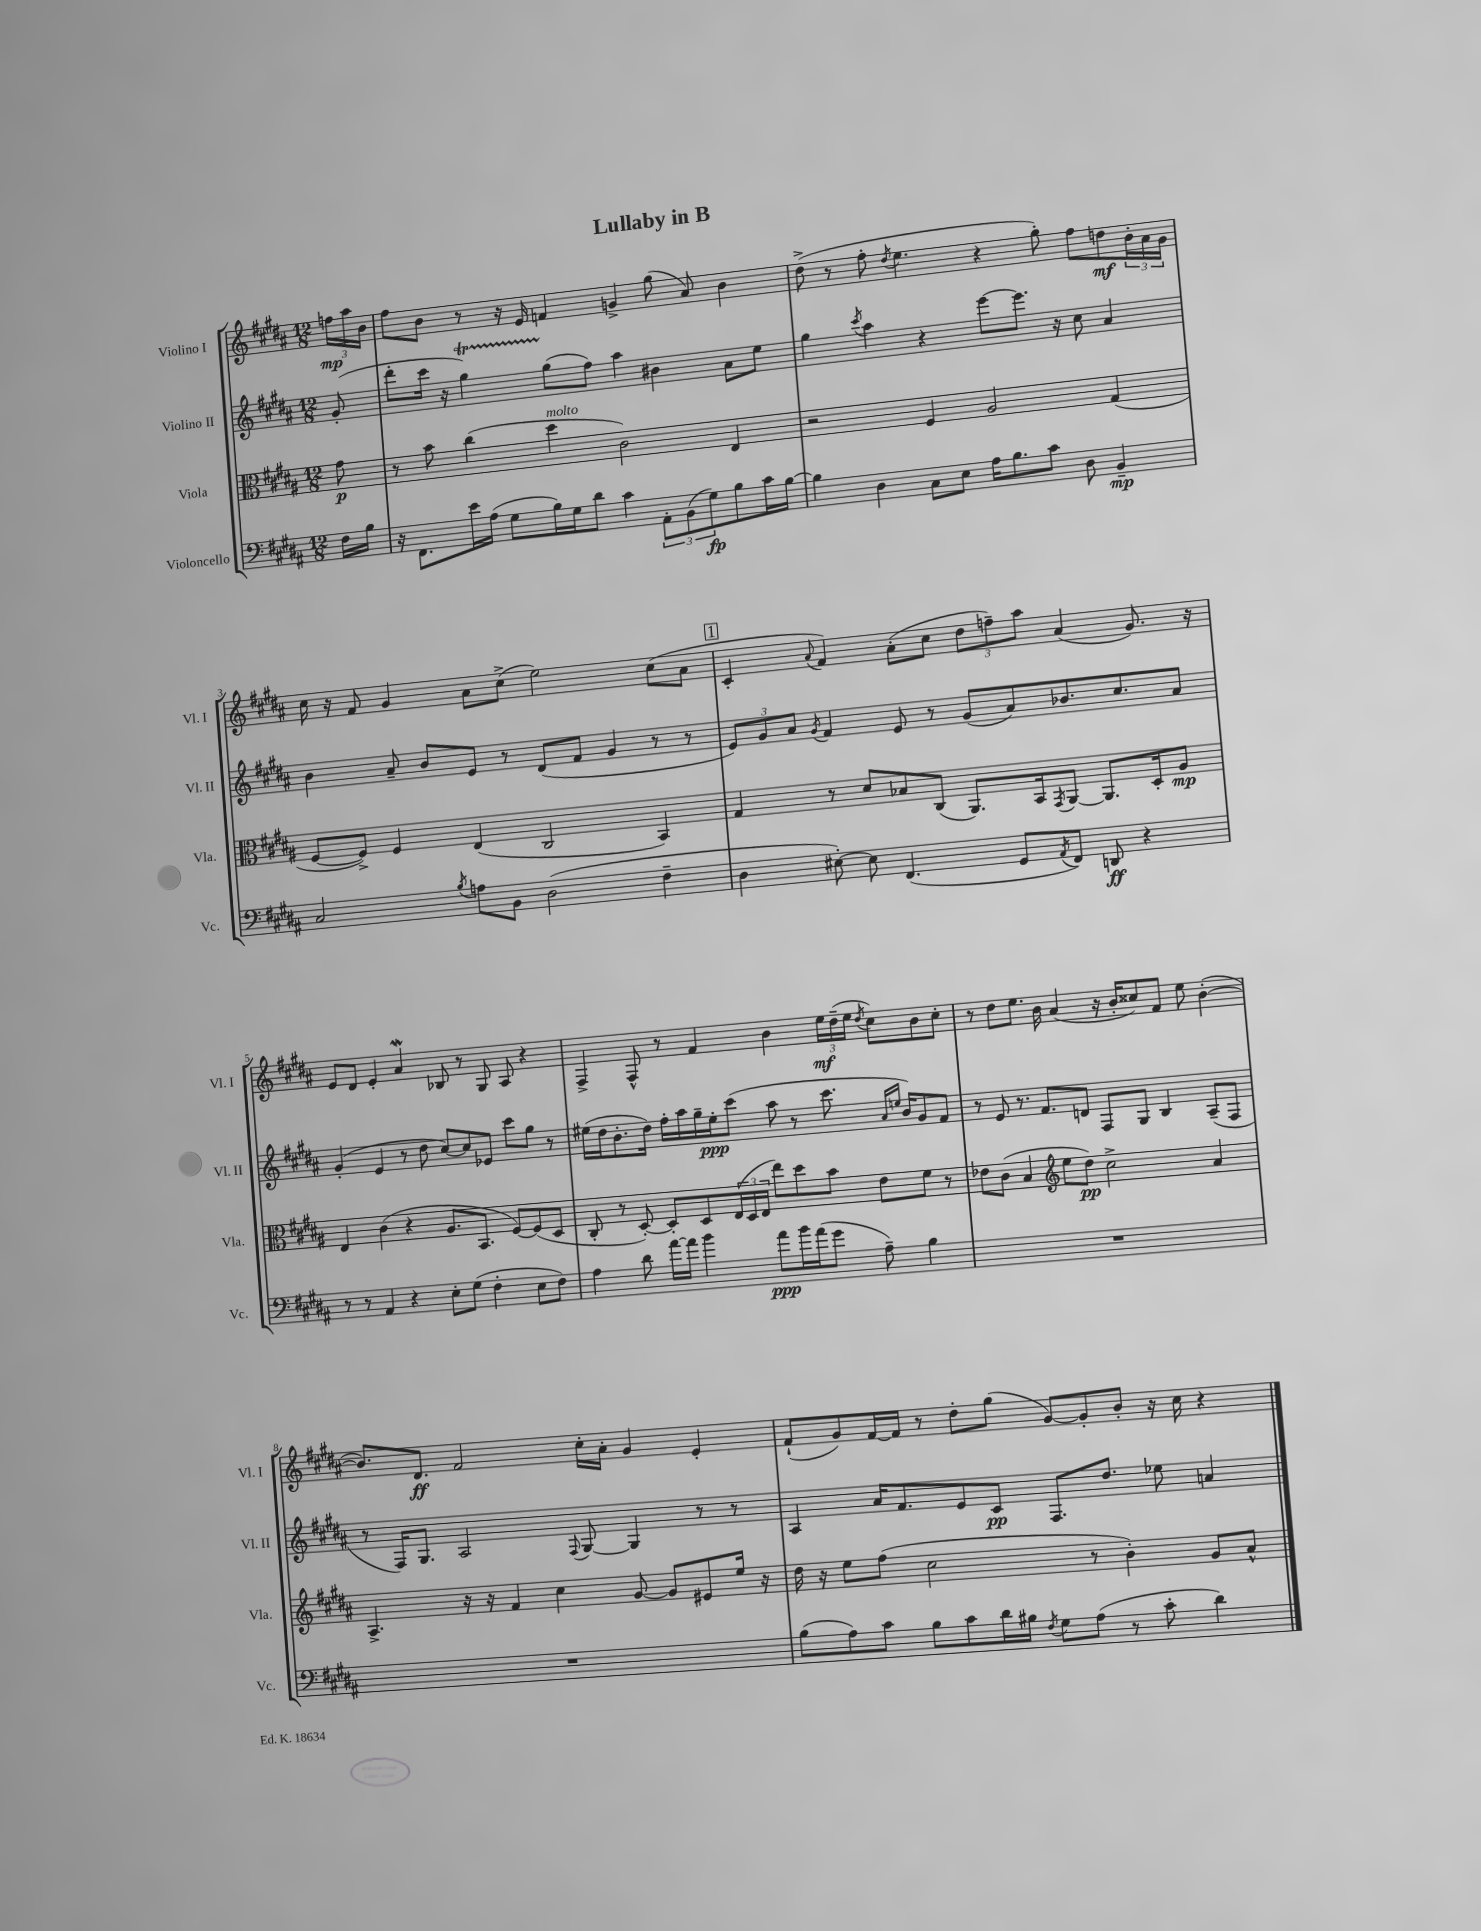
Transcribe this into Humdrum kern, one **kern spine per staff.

**kern	**kern	**kern	**kern
*staff4	*staff3	*staff2	*staff1
*clefF4	*clefC3	*clefG2	*clefG2
*k[f#c#g#d#a#]	*k[f#c#g#d#a#]	*k[f#c#g#d#a#]	*k[f#c#g#d#a#]
*M12/8	*M12/8	*M12/8	*M12/8
16F#\LL	8g#\	(8g#'/	24ff\LL
.	.	.	24aa#\
16B\JJ	.	.	.
.	.	.	24b\JJ
=	=	=	=
16r	8r	8ddd#'\L	8ff#\L
8.FF#\L	.	.	.
.	8b\	16ccc#\Jk	8b\J
.	.	16r	.
16e\L	(4cc#\	4gg#\)	8r
(16A#\JJ	.	.	.
8G#\L	.	.	16r
.	.	.	16e/
16B\L)	4dd#\	(8gg#\L	4f/
16G#\J	.	.	.
8d#\J	.	8ff#\J)	.
4c#\	2c#\)	4aa#\	4g^/
12AA#'\L	.	4b#\	(8gg#\
(12BB\	.	.	.
.	.	.	8a#/)
12G#\)	.	.	.
8B\	4E/	8a#\L	4b\
16c#\L	.	8ee\J	.
[16B\JJ	.	.	.
=	=	=	=
4B\]	2r	4gg#\	(8dd#^\
.	.	.	8r
.	.	8qccc#/	.
4D#\	.	4aa#\	8ff#'\
.	.	.	8qdd#/
.	.	.	4.ee\
8C#\L	4F#/	4r	.
8E\J	.	.	.
16A#\LK	2A#/	[8eee\L	4r
8.B\	.	.	.
.	.	8.eee\]J	.
8c#\J	.	.	8gg#'\)
.	.	16r	.
8D#\	.	8cc#\	8ff#\L
4BB~/	(4G#/	4a#/	8dd\
.	.	.	24b'\L
.	.	.	24a#\
.	.	.	24g#\JJ
=	=	=	=
2C#/	[8F#/L	4b\	16cc#\
.	.	.	16r
.	8F#^/]J)	.	8f#/
.	4F#/	8a#~/	4g#/
.	.	8b/L	.
8qB/	.	.	.
8A\L	(4E/	8e/J	8a#\L
8BB\J	.	8r	(8cc#^\J
(2D#\	2C#/	(8d#/L	2ee\)
.	.	8f#/J	.
.	.	4g#/	.
4F#~\	4BB/)	8r	(8cc#\L
.	.	8r	8a#\J
=	=	=	=
4D#\	4G#/	12e/L)	4c#'/
.	.	12g#/	.
.	.	12a#/J	.
.	.	8qg#/	8qqa#/
[8E#'\)	8r	4f#/	4f#/)
8E#\]	8d#/L	.	.
(4.FF#/	8B-/	8e/	(8a#'\L
.	(8C#/J	8r	8cc#\J
.	8.AA#/L)	(8g#/L	12dd#\L
.	.	.	12ff~\)
8GG#/L	.	8a#/)	.
.	.	.	12aa#\J
.	16BB/k	.	.
8qAA#/	8qGG#/	.	.
8FF#/J)	[8AA#/J	8.b-/	(4a#/
8DD/	8.AA#/]L	.	.
.	.	8.cc#/	.
4r	.	.	8.g#/)
.	16D#'/k	.	.
.	8A#/J	8a#/J	.
.	.	.	16r
=	=	=	=
8r	4E/	(4g#'/	8e/L
8r	.	.	8d#/J
4AA#/	(4c#\	4e/	4e'/
4r	4r	8r	4a#/
.	.	8dd#\	.
8E'\L	8.A#/L	[8cc#/L)	8B-/
(8G#\J	.	8cc#/]	8r
.	8.BB/J	.	.
4F#'\	.	8e-/J	8G#/
.	[8F#/L)	8ccc#\L	8A#/
8E\L	(8F#/]	8gg#\J	4r
8F#\J)	8D#/J	8r	.
=	=	=	=
4A#\	8C#'/	(16ee#\LL	4F#^/
.	.	16dd#\J	.
.	8r	8.b'\	.
8d#\	[8D#'/)	.	8F#^^/
.	.	16dd#\Jk)	.
[16a#\LL	8D#'/]L	16ff#'\LL	8r
16a#\]JJ	.	16aa#\	.
4b\	8D#/	16gg#~\	4f#/
.	.	16ee#'\J	.
.	(24E/L	(8ccc#\J	.
.	24D#/	.	.
.	24E/JJ	.	.
8a#\L	8ee\L)	8aa#\	4b\
16b\L	8dd#\	8r	.
(16a#\J	.	.	.
8g#\J	8b\J	8.ccc#\	24ee\LL
.	.	.	(24dd#~\
.	.	.	24ee\JJ
.	.	.	8qdd#/
8A#~\)	8e\L	.	8cc#\L)
.	.	16qqa#/LL	.
.	.	16qqee/JJ	.
.	.	16b/LK)	.
4B\	8f#\J	8g#/	8b\
.	8r	8f#/J	8cc#'\J
=	=	=	=
1.r	8e-\L	8r	8r
.	(8c#\J	8e/	8dd#\L
.	4B/	8.r	8.ee\J
.	.	8.f#/L	16b\
*	*clefG2	*	*
.	8ee\L	.	(4a#/
.	8dd#\J)	8d/J	.
.	2cc#^\	8F#/L	16r
.	.	.	16b'/LK
.	.	8G#/J	8cc##/)
.	.	4B/	8f#/J
.	.	.	8ee\
.	4a#/	(8A#~/L	([4b'\
.	.	8F#/J	.
=	=	=	=
1.r	4.A#^/	8r	8.b/]L)
.	.	16F#/LK)	.
.	.	8.G#/J	8.d#/J
.	16r	2A#/	2f#/
.	16r	.	.
.	4f#/	.	.
.	4cc#\	.	.
.	.	8qqF#/	.
.	.	[8G#/	16cc#'\LL
.	.	.	16a#'\JJ
.	[8g#/	4G#/]	4g#/
.	8g#/]L	.	.
.	8e#/	8r	4e'/
.	16ee/Jk	8r	.
.	16r	.	.
=	=	=	=
(8B\L	16dd#\	4A#/	(8f#`/L
.	16r	.	.
8A#\)	8ee\L	.	8g#/)
8c#\J	(8ff#\J	16a#/LK	[16f#/L
.	.	8.f#/	16f#/]JJ
8B\L	2cc#\	.	8r
8c#\	.	8e/	8dd#'\L
16d#\L	.	8c#/J	(8gg#\J
16B#\JJ	.	.	.
8qF#/	.	.	.
8G#\L	.	8.F#/L	[8g#/L)
(8A#\J	8r	.	8g#'/]
.	.	8.dd#/J	.
8r	4b'\)	.	8b'/J
8c#'\	.	8ee-\	16r
.	.	.	16cc#\
4d#\)	8g#/L	4a/	4r
.	8a#^^/J	.	.
==	==	==	==
*-	*-	*-	*-
